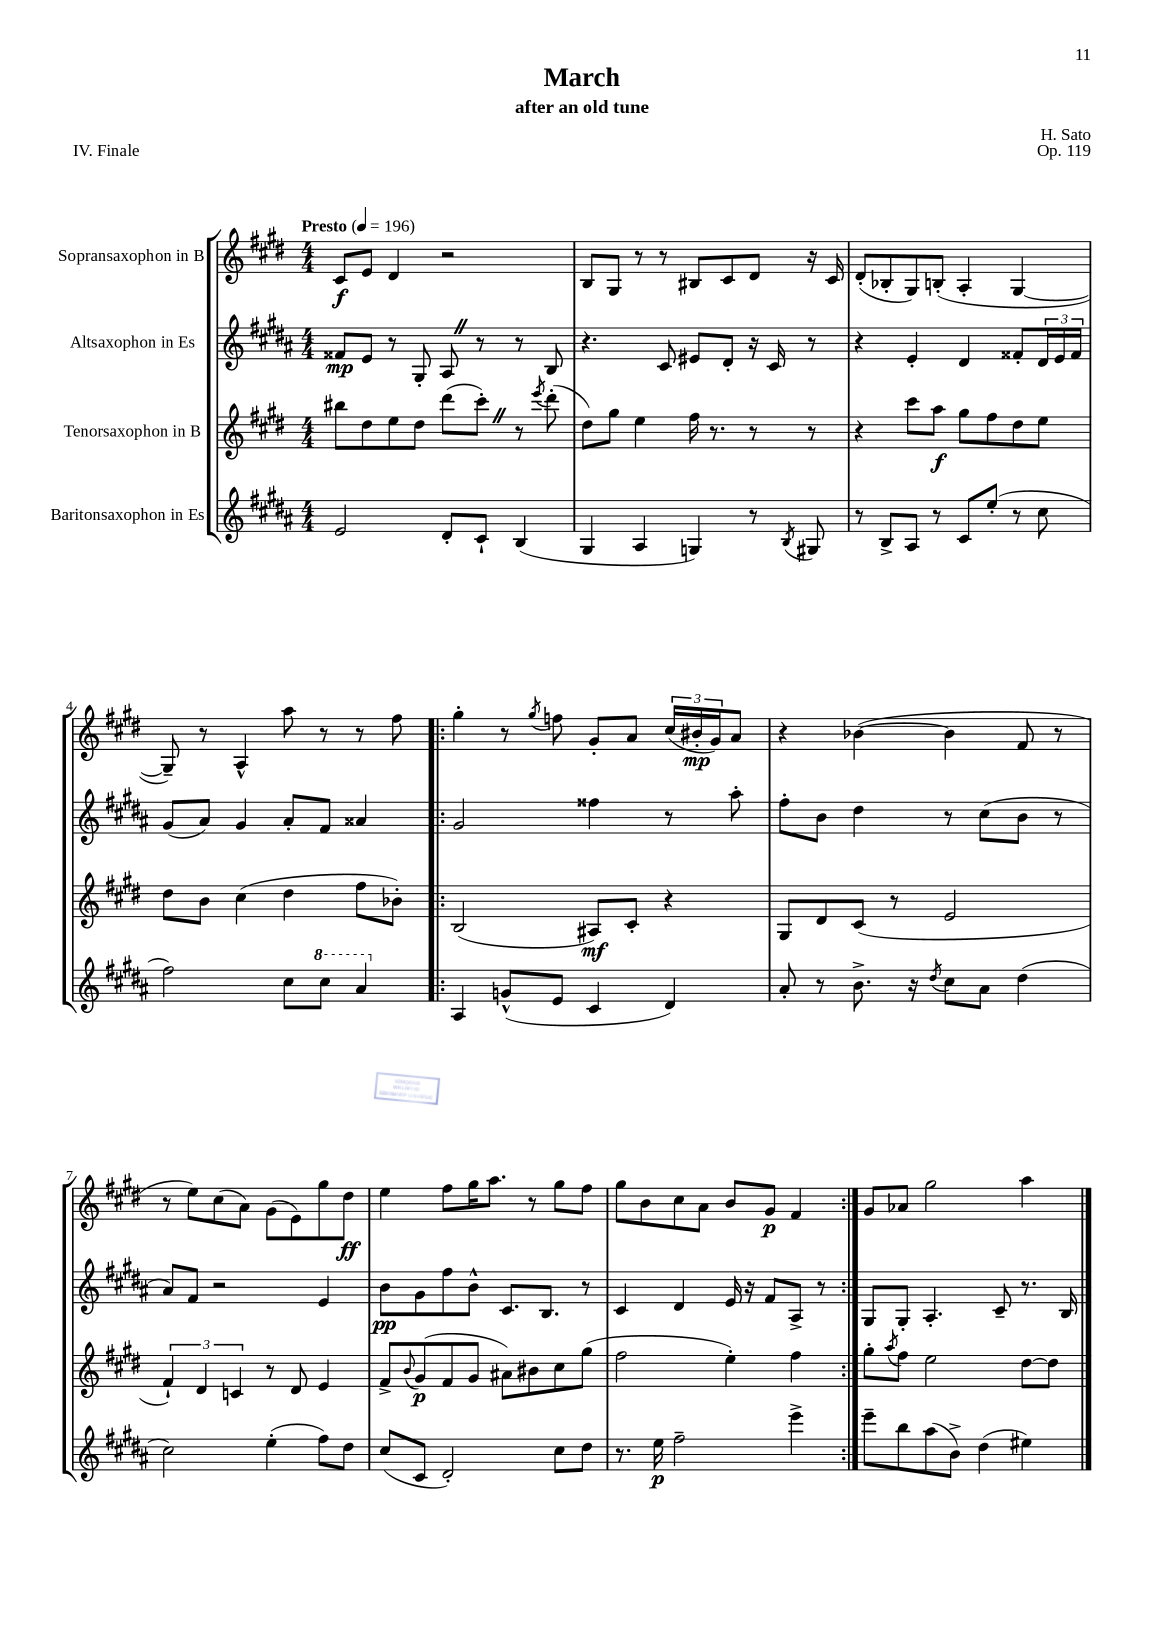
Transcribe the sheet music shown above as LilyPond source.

\header { title = "March" composer = "H. Sato" subtitle = "after an old tune" opus = "Op. 119" piece = "IV. Finale" }
<<
\new StaffGroup <<
\new Staff = "s0" \with { instrumentName = "Sopransaxophon in B" } {
    \clef treble \key e \major \numericTimeSignature \time 4/4 \tempo "Presto" 4 = 196
    cis'8\f e'8 dis'4 r2 |
    b8 gis8 r8 r8 bis8 cis'8 dis'8 r16 cis'16 |
    dis'8-.( bes8-. gis8) b8-.( a4-. gis4~ |
    gis8--) r8 a4-^ a''8 r8 r8 fis''8 |
    \repeat volta 2 { gis''4-. r8 \acciaccatura { gis''8 } f''8 gis'8-. a'8 \tuplet 3/2 { cis''16( bis'16-.\mp gis'16) } a'8 |
    r4 bes'4~( bes'4 fis'8 r8 |
    r8 e''8) cis''8( a'8) gis'8( e'8) gis''8 dis''8\ff |
    e''4 fis''8 gis''16 a''8. r8 gis''8 fis''8 |
    gis''8 b'8 cis''8 a'8 b'8 gis'8\p fis'4 | }
    gis'8 aes'8 gis''2 a''4 \bar "|." |
}
\new Staff = "s1" \with { instrumentName = "Altsaxophon in Es" } {
    \clef treble \key b \major \numericTimeSignature \time 4/4
    fisis'8\mp e'8 r8 gis8-. ais8 \once \override BreathingSign.text = \markup { \musicglyph "scripts.caesura.straight" } \breathe r8 r8 b8 |
    r4. cis'8 eis'8 dis'8-. r16 cis'16 r8 |
    r4 e'4-. dis'4 fisis'8-. \tuplet 3/2 { dis'16 e'16 fisis'16 } |
    gis'8( ais'8) gis'4 ais'8-. fis'8 aisis'4 |
    \repeat volta 2 { gis'2 fisis''4 r8 ais''8-. |
    fis''8-. b'8 dis''4 r8 cis''8( b'8 r8 |
    ais'8) fis'8 r2 e'4 |
    b'8\pp gis'8 fis''8 b'8-^ cis'8. b8. r8 |
    cis'4 dis'4 e'16 r16 fis'8 ais8-> r8 | }
    gis8 gis8-. ais4.-. cis'8-- r8. b16 \bar "|." |
}
\new Staff = "s2" \with { instrumentName = "Tenorsaxophon in B" } {
    \clef treble \key e \major \numericTimeSignature \time 4/4
    bis''8 dis''8 e''8 dis''8 dis'''8( cis'''8-.) \once \override BreathingSign.text = \markup { \musicglyph "scripts.caesura.straight" } \breathe r8 \acciaccatura { e'''8 } dis'''8-.( |
    dis''8) gis''8 e''4 fis''16 r8. r8 r8 |
    r4 cis'''8 a''8\f gis''8 fis''8 dis''8 e''8 |
    dis''8 b'8 cis''4( dis''4 fis''8 bes'8-.) |
    \repeat volta 2 { b2( ais8\mf) cis'8-. r4 |
    gis8 dis'8 cis'8( r8 e'2 |
    \tuplet 3/2 { fis'4-!) dis'4 c'4 } r8 dis'8 e'4 |
    fis'8-> \appoggiatura { b'8 } gis'8\p( fis'8 gis'8 ais'8) bis'8 cis''8 gis''8( |
    fis''2 e''4-.) fis''4 | }
    gis''8-. \acciaccatura { a''8 } fis''8 e''2 dis''8~ dis''8 \bar "|." |
}
\new Staff = "s3" \with { instrumentName = "Baritonsaxophon in Es" } {
    \clef treble \key b \major \numericTimeSignature \time 4/4
    e'2 dis'8-. cis'8-! b4( |
    gis4 ais4 g4) r8 \acciaccatura { b8 } gis8 |
    r8 b8-> ais8 r8 cis'8 e''8-.( r8 cis''8 |
    fis''2) cis''8 \ottava #1 cis'''8 ais''4 \ottava #0 |
    \repeat volta 2 { ais4 g'8-^( e'8 cis'4 dis'4) |
    ais'8-. r8 b'8.-> r16 \acciaccatura { dis''8 } cis''8 ais'8 dis''4( |
    cis''2) e''4-.( fis''8) dis''8 |
    cis''8( cis'8 dis'2-.) cis''8 dis''8 |
    r8. e''16\p fis''2-- e'''4-> | }
    e'''8-- b''8 ais''8( b'8->) dis''4( eis''4) \bar "|." |
}
>>
>>
